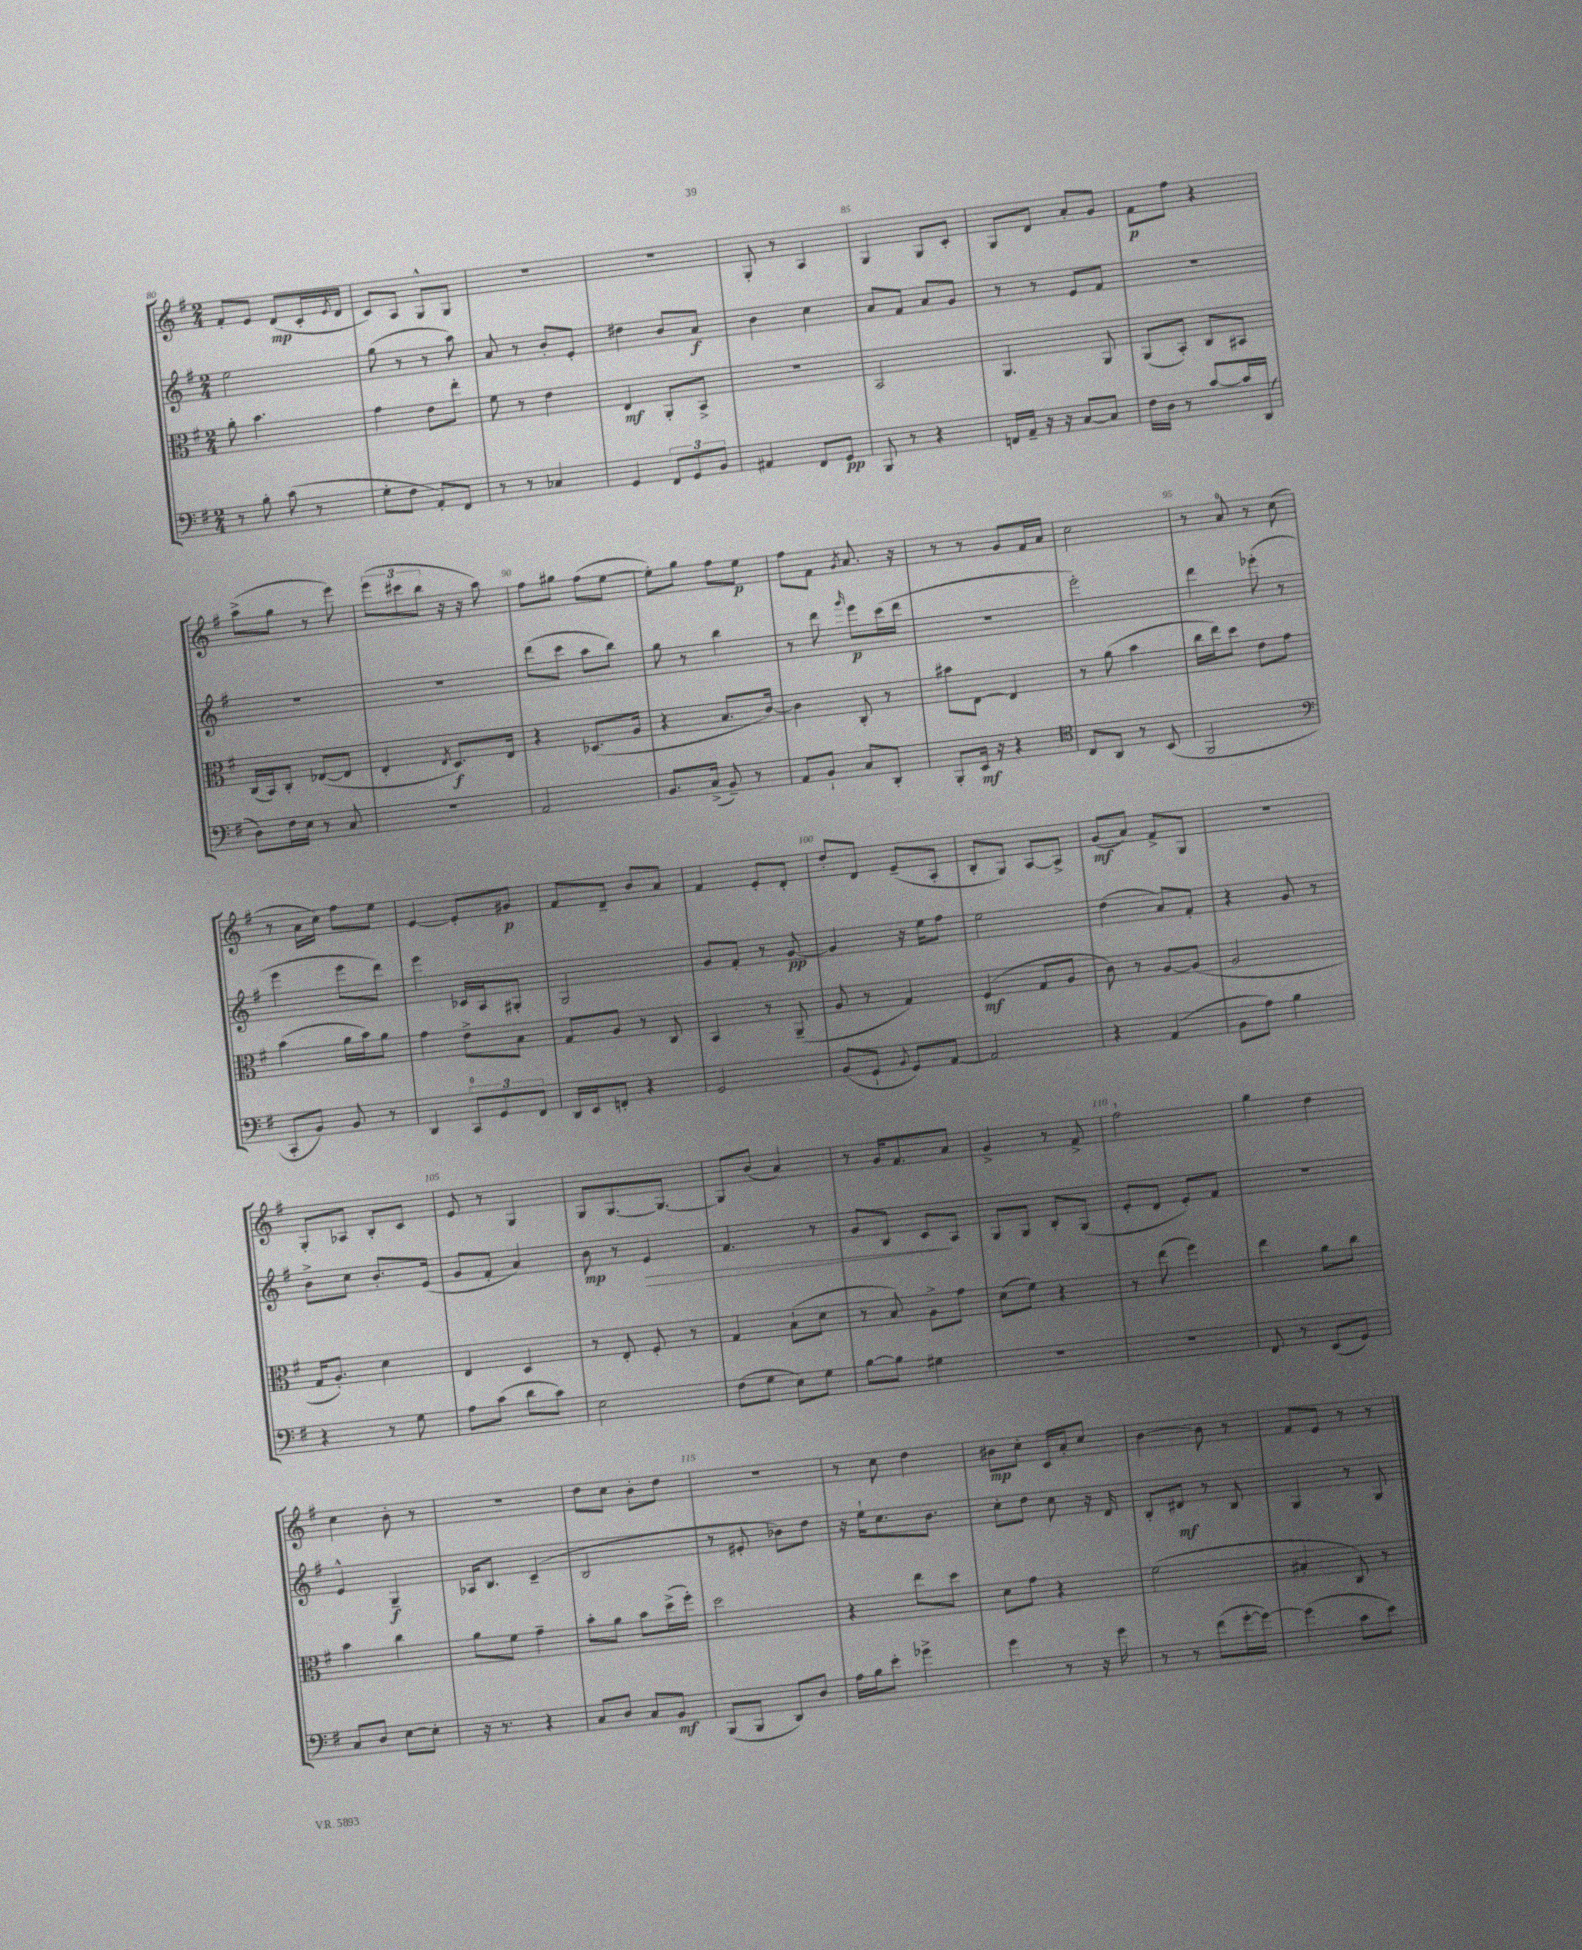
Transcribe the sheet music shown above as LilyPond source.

<<
\new StaffGroup <<
\new Staff = "s0" {
    \clef treble \key g \major \numericTimeSignature \time 2/4
    fis'8-. e'8 d'8\mp( c'16-. \acciaccatura { e'8 } d'16 |
    c'8) a8 g8-^ g8 |
    r2 |
    R2 |
    g8-. r8 a4 |
    g4 g8 c'8-. |
    g8 d'8 a'8-. g'8 |
    fis'8\p fis''8 r4 |
    a''8->( g''8 r8 e'''8) |
    \tuplet 3/2 { e'''8( cis'''8 b''8 } r16 r16 a''8) |
    fis''8 gis''8 fis''8( e''8~ |
    e''8-.) g''8 fis''8 e''8\p |
    fis''8 fis'8 \acciaccatura { g'8 } a'8. r16 |
    r8 r8 g'8 fis'16 a'16 |
    c''2 |
    r8 a'8-0 r8 c''8( |
    r8 a'16 c''16) fis''8 e''8 |
    e'4~ e'8-. gis'8\p |
    fis'8 d'8-- b'8 a'8 |
    fis'4 e'8-. d'8-. |
    d''8-. d'8 e'8--( a8-. |
    b8-. g8) a8~ a8-> |
    g'8\mf( a'8) fis'8-> g8 |
    r2 |
    g8-. aes8 b8-. c'8 |
    e'8 r8 g4 |
    g8 g8.~ g8.~ |
    g8 b'8( a'4) |
    r8 g'16 fis'8. a'8 |
    g'4-> r8 fis'8-> |
    fis''2-! |
    g''4 d''4 |
    c''4 b'8-. r8 |
    R2 |
    d''8 c''8 b'8-. d''8 |
    r2 |
    r8 c''8 d''4 |
    bis'8\mp c''8-. c'16 a'16-. c''8 |
    b'4~ b'8 r8 |
    fis'8 e'8 r8 r8 \bar "|." |
}
\new Staff = "s1" {
    \clef treble \key g \major \numericTimeSignature \time 2/4
    e''2 |
    g''8( r8 r8 a''8) |
    a'8 r8 b'8-. e'8-. |
    dis''4 b'8 a'8\f |
    b'4 c''4 |
    a'8 fis'8 a'8 g'8 |
    r8 r8 e'8 fis'8 |
    R2 |
    R2 |
    R2 |
    d'''8( c'''8 a''8 b''8) |
    g''8 r8 b''4 |
    r8 d'''8 \grace { g'''16 } e'''8\p c'''16( d'''16 |
    r2 |
    e'''2-.) |
    d'''4 ees'''8-.( r8 |
    e'''4 e'''8 d'''8) |
    e'''4 ces'16 a16 gis8-. |
    g2 |
    g'8 fis'8-. r8 g'8~\pp |
    g'4 r16 e''16 fis''8 |
    e''2 |
    d''4( a'8) fis'8-. |
    r4 g'8 r8 |
    b'8-> c''8 b'8.-. e'16( |
    g'8 fis'8-. a'4) |
    b'8\mp r8 e'4\> |
    fis'4. r8 |
    g'8 b8 c'8\! a8 |
    g8 g8 b8-. g8( |
    e'8-. d'8 e'8-.) fis'8 |
    r2 |
    e'4-^ g4--\f |
    aes16 b8. c'4--( |
    b2 |
    r8 eis'8-. bes'8) d''8 |
    r16 e''16-! c''8. b'8. |
    c''8-. d''8 c''8 r16 d'16 |
    b8-. dis'8\mf r8 b8 |
    g4 r8 g8 \bar "|." |
}
\new Staff = "s2" {
    \clef alto \key g \major \numericTimeSignature \time 2/4
    a'8-. b'4. |
    g'4 e'8 e''8-. |
    fis'8 r8 e'4 |
    e4\mf a,8-. b,8-> |
    R2 |
    b,2 |
    a,4. a,8 |
    a,8( b,8-.) c8 bis,8 |
    c16( b,16) c8-. ees8~( ees8 |
    e4-. \acciaccatura { e8 } d8.\f) e16 |
    r4 des8.( a16 |
    r4 b8. c'16~) |
    c'4 c8-. r8 |
    bis'8 e8~ e4 |
    r8 a'8( b'4 |
    c''16 e''16) d''8 e'8 g'8 |
    b'4( a'16 b'16) a'8 |
    g'4 e'8-> b8 |
    g8 a8 r8 c8 |
    b,4 r8 a,8--( |
    a8 r8 g4) |
    fis4\mf( g8 a8 |
    c'8) r8 a8~ a8( |
    a2 |
    g16 a8.-.) d'4 |
    e4 d4 |
    r8 e8-. fis8-. r8 |
    g4 b8-!( d'8 |
    r8 b8) a8-> g'8 |
    d'8( fis'8) r4 |
    r8 e''8( fis''4) |
    e''4 a'8 c''8 |
    b'4 c''4 |
    a'8 fis'8 g'4-- |
    b'8-. a'8 b'8 d''16->( fis''16-.) |
    d''2 |
    r4 e''8 d''8 |
    d'8 g'8 r4 |
    fis'2( |
    bis4-. c8) r8 \bar "|." |
}
\new Staff = "s3" {
    \clef bass \key g \major \numericTimeSignature \time 2/4
    r8 b8-. c'8( r8 |
    g8-. fis8 a,8-.) fis,8 |
    r8 r8 ces4 |
    g,4 \tuplet 3/2 { fis,8 g,8 b,8 } |
    ais,4 fis,8 g,8\pp |
    b,,8 r8 r4 |
    f,16 a,16-- r16 r16 c8~ c8 |
    fis16 d16 r8 c'8~ c'16 d,16( |
    d8) fis16 e16 r8 c8 |
    r2 |
    a,2 |
    b,8. c16->( b,8--) r8 |
    a,8 b,8-! c8 d,8-. |
    b,,8-. e,16\mf r16 r4 |
    \clef tenor c8 a,8 r8 b,8( |
    fis,2 |
    \clef bass c,8-. b,8) b,8 r8 |
    d,4 \tuplet 3/2 { c,8-0 g,8 fis,8 } |
    d,16 e,16 f,8-. r4 |
    g,2 |
    b,8( g,8-! \appoggiatura { b,8 } g,8) a,8~ |
    a,2 |
    r4 a,4( |
    b,8 a8) b4 |
    r4 r8 g8 |
    a8 c'8( d'8 c'8) |
    e2 |
    fis8( g8 e8) g8 |
    b8~ b8 gis4 |
    R2 |
    R2 |
    fis,8 r8 e,8( g,8) |
    c8 d8 e8~ e8-. |
    r16 r8. r4 |
    c8 d8 c8 b,8\mf |
    b,,8( b,,8 d,8) d8 |
    a16 b16 e'8-. ges'4-> |
    g'4 r8 r16 g'16 |
    r8 r8 fis'8( g'16~-. g'16~) |
    g'4( c'8 e'8) \bar "|." |
}
>>
>>
\layout { \context { \Score currentBarNumber = #80 \override BarNumber.break-visibility = ##(#f #t #t) barNumberVisibility = #(every-nth-bar-number-visible 5) } }
